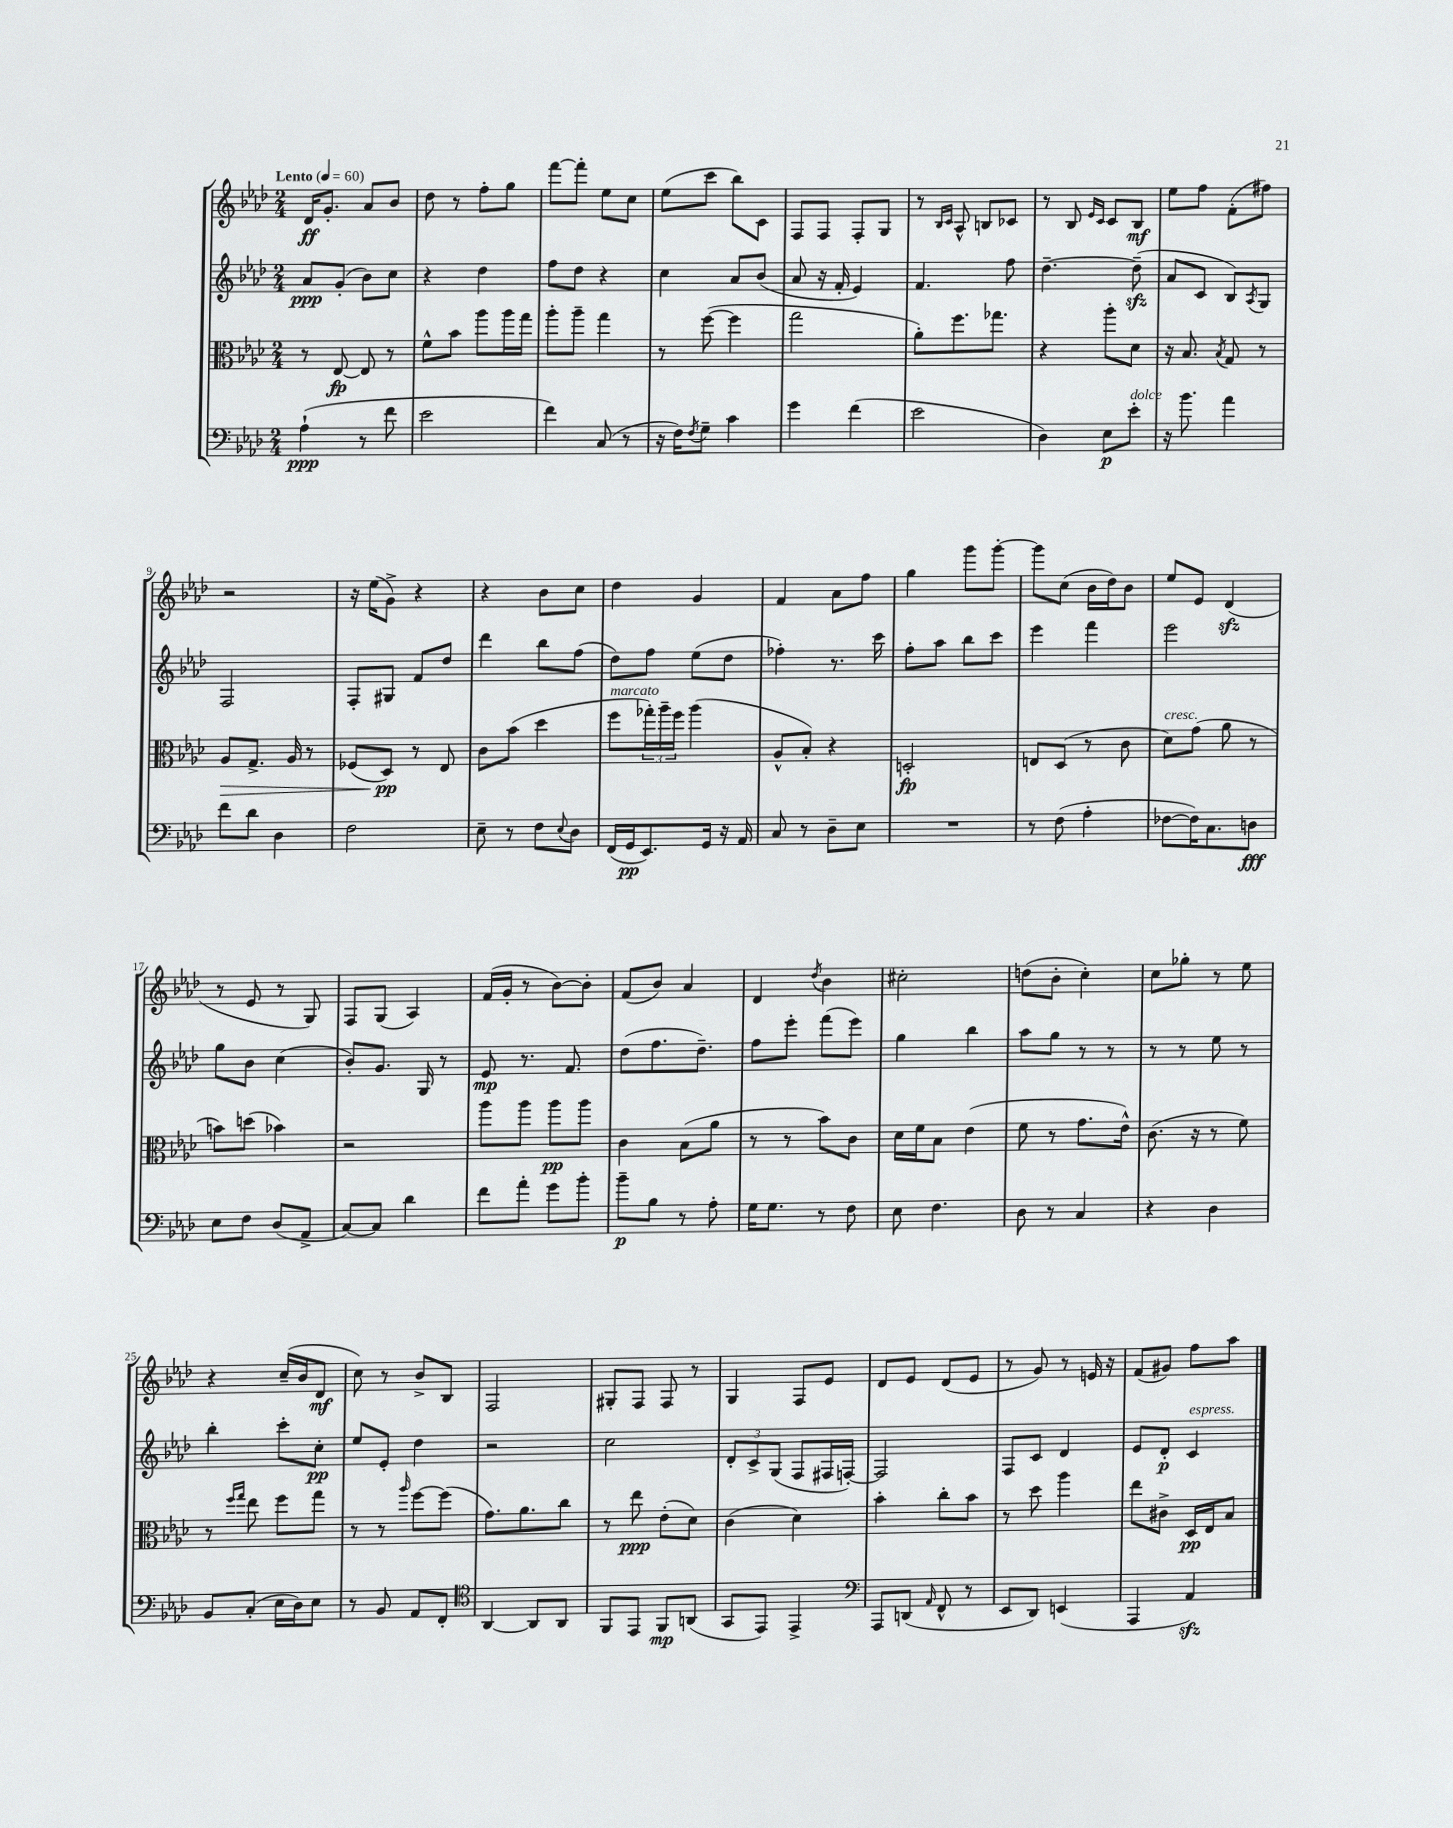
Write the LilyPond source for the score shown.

<<
\new StaffGroup <<
\new Staff = "s0" {
    \clef treble \key aes \major \numericTimeSignature \time 2/4 \tempo "Lento" 4 = 60
    des'16\ff g'8.-. aes'8 bes'8 |
    des''8 r8 f''8-. g''8 |
    f'''8~ f'''8-. ees''8 c''8 |
    ees''8( c'''8 bes''8) c'8 |
    f8 f8 f8-. g8 |
    r8 \grace { bes16 c'16 } aes8-^ b8 ces'8 |
    r8 bes8 \grace { ees'16 c'16 } c'8 bes8\mf |
    ees''8 f''8 f'8-.( fis''8) |
    r2 |
    r16 ees''16( g'8->) r4 |
    r4 bes'8 c''8 |
    des''4 g'4 |
    f'4 aes'8 f''8 |
    g''4 g'''8 g'''8~-. |
    g'''8 c''8( bes'16 des''16) bes'8 |
    ees''8 ees'8 des'4\sfz( |
    r8 ees'8 r8 g8) |
    f8 g8( aes4) |
    f'16( g'16-. r8 bes'8~) bes'8-. |
    f'8( bes'8) aes'4 |
    des'4 \acciaccatura { des''8 } bes'4 |
    cis''2-. |
    d''8( bes'8-. c''4-.) |
    c''8 ges''8-. r8 ees''8 |
    r4 c''16--( bes'16 des'8\mf |
    c''8) r8 bes'8-> bes8 |
    f2 |
    gis8-. f8 f8 r8 |
    g4 f8 ees'8 |
    des'8 ees'8 des'8( ees'8 |
    r8 g'8) r8 e'16 r16 |
    f'8( gis'8) f''8 aes''8 \bar "|." |
}
\new Staff = "s1" {
    \clef treble \key aes \major \numericTimeSignature \time 2/4
    aes'8\ppp g'8-.( bes'8) c''8 |
    r4 des''4 |
    f''8 des''8 r4 |
    c''4 aes'8 bes'8( |
    aes'8 r16 f'16-. ees'4) |
    f'4. f''8 |
    des''4.~-- des''8--\sfz( |
    aes'8 c'8 bes8) \acciaccatura { aes8 } g8 |
    f2 |
    f8-. gis8 f'8 des''8 |
    des'''4 bes''8 f''8( |
    des''8) f''8 ees''8( des''8 |
    fes''4-.) r8. c'''16 |
    f''8-. aes''8 bes''8 c'''8 |
    ees'''4 f'''4 |
    ees'''2 |
    g''8 bes'8 c''4( |
    bes'8-.) g'8. g16 r8 |
    ees'8\mp r8. f'8. |
    des''8( f''8. des''8.--) |
    f''8 ees'''8-. f'''8( ees'''8) |
    g''4 bes''4 |
    aes''8 g''8 r8 r8 |
    r8 r8 ees''8 r8 |
    bes''4-. c'''8-. c''8-.\pp |
    ees''8 ees'8-. des''4 |
    r2 |
    c''2 |
    \tuplet 3/2 { des'8-. c'8-> g8( } f8 fis16 f16~-.) |
    f2 |
    f8 c'8 des'4 |
    ees'8 des'8-.\p c'4^\markup { \italic "espress." } \bar "|." |
}
\new Staff = "s2" {
    \clef alto \key aes \major \numericTimeSignature \time 2/4
    r8 ees8~\fp ees8 r8 |
    f'8-^ bes'8 aes''8 aes''16 g''16 |
    aes''8-. aes''8-- g''4 |
    r8 f''8~( f''4 |
    g''2 |
    aes'8-.) f''8. ges''8. |
    r4 aes''8-. des'8 |
    r16 bes8. \acciaccatura { bes8 } g8 r8 |
    aes8\> g8.-> aes16 r8 |
    fes8( des8\pp\!) r8 ees8 |
    c'8 bes'8( des''4 |
    f''8^\markup { \italic "marcato" } \tuplet 3/2 { ges''16-.) aes''16-- f''16 } aes''4( |
    aes8-^ bes8-.) r4 |
    d2-.\fp |
    e8 des8( r8 c'8 |
    des'8^\markup { \italic "cresc." }) g'8( aes'8 r8 |
    b'8) d''8( bes'4) |
    r2 |
    aes''8 aes''8 aes''8\pp aes''8 |
    c'4 bes8( aes'8 |
    r8 r8 bes'8) c'8 |
    des'16 f'16 bes8 ees'4( |
    f'8 r8 g'8. ees'16-^) |
    c'8.( r16 r8 f'8) |
    r8 \grace { f''16 g''16 } ees''8 f''8 g''8 |
    r8 r8 \grace { aes''16 } f''8~ f''8( |
    g'8.) aes'8. c''8 |
    r8 ees''8\ppp ees'8-.( des'8) |
    c'4( des'4) |
    bes'4-. c''8-. bes'8 |
    r8 des''8 aes''4 |
    ees''8 cis'8-> des16\pp ees16 bes8 \bar "|." |
}
\new Staff = "s3" {
    \clef bass \key aes \major \numericTimeSignature \time 2/4
    aes4-!\ppp( r8 f'8 |
    ees'2 |
    f'4) c8( r8 |
    r16 f16) \acciaccatura { f8 } g8-- c'4 |
    g'4 f'4( |
    ees'2 |
    des4) ees8\p ees'8-.^\markup { \italic "dolce" } |
    r16 bes'8. aes'4 |
    f'8 des'8 des4 |
    f2 |
    ees8-- r8 f8 \appoggiatura { ees8 } des8 |
    f,16( g,16\pp ees,8.) g,16 r16 aes,16 |
    c8 r8 des8-- ees8 |
    R2 |
    r8 f8( aes4-. |
    fes8~ fes16) c8. d8\fff |
    ees8 f8 des8( aes,8-> |
    c8~) c8 des'4 |
    f'8 aes'8-. g'8 bes'8-. |
    bes'8--\p bes8 r8 aes8-. |
    g16 g8. r8 f8 |
    ees8 f4. |
    des8 r8 c4 |
    r4 des4 |
    bes,8 c8-.( ees16 des16) ees8 |
    r8 bes,8 aes,8 f,8-. |
    \clef tenor aes,4~ aes,8 aes,8 |
    f,8 ees,8 f,8\mp a,8( |
    g,8 ees,8) ees,4-> |
    \clef bass aes,,8 d,8( \grace { aes,16 } f,8-^ r8 |
    ees,8 des,8) e,4( |
    aes,,4 aes,4\sfz) \bar "|." |
}
>>
>>
